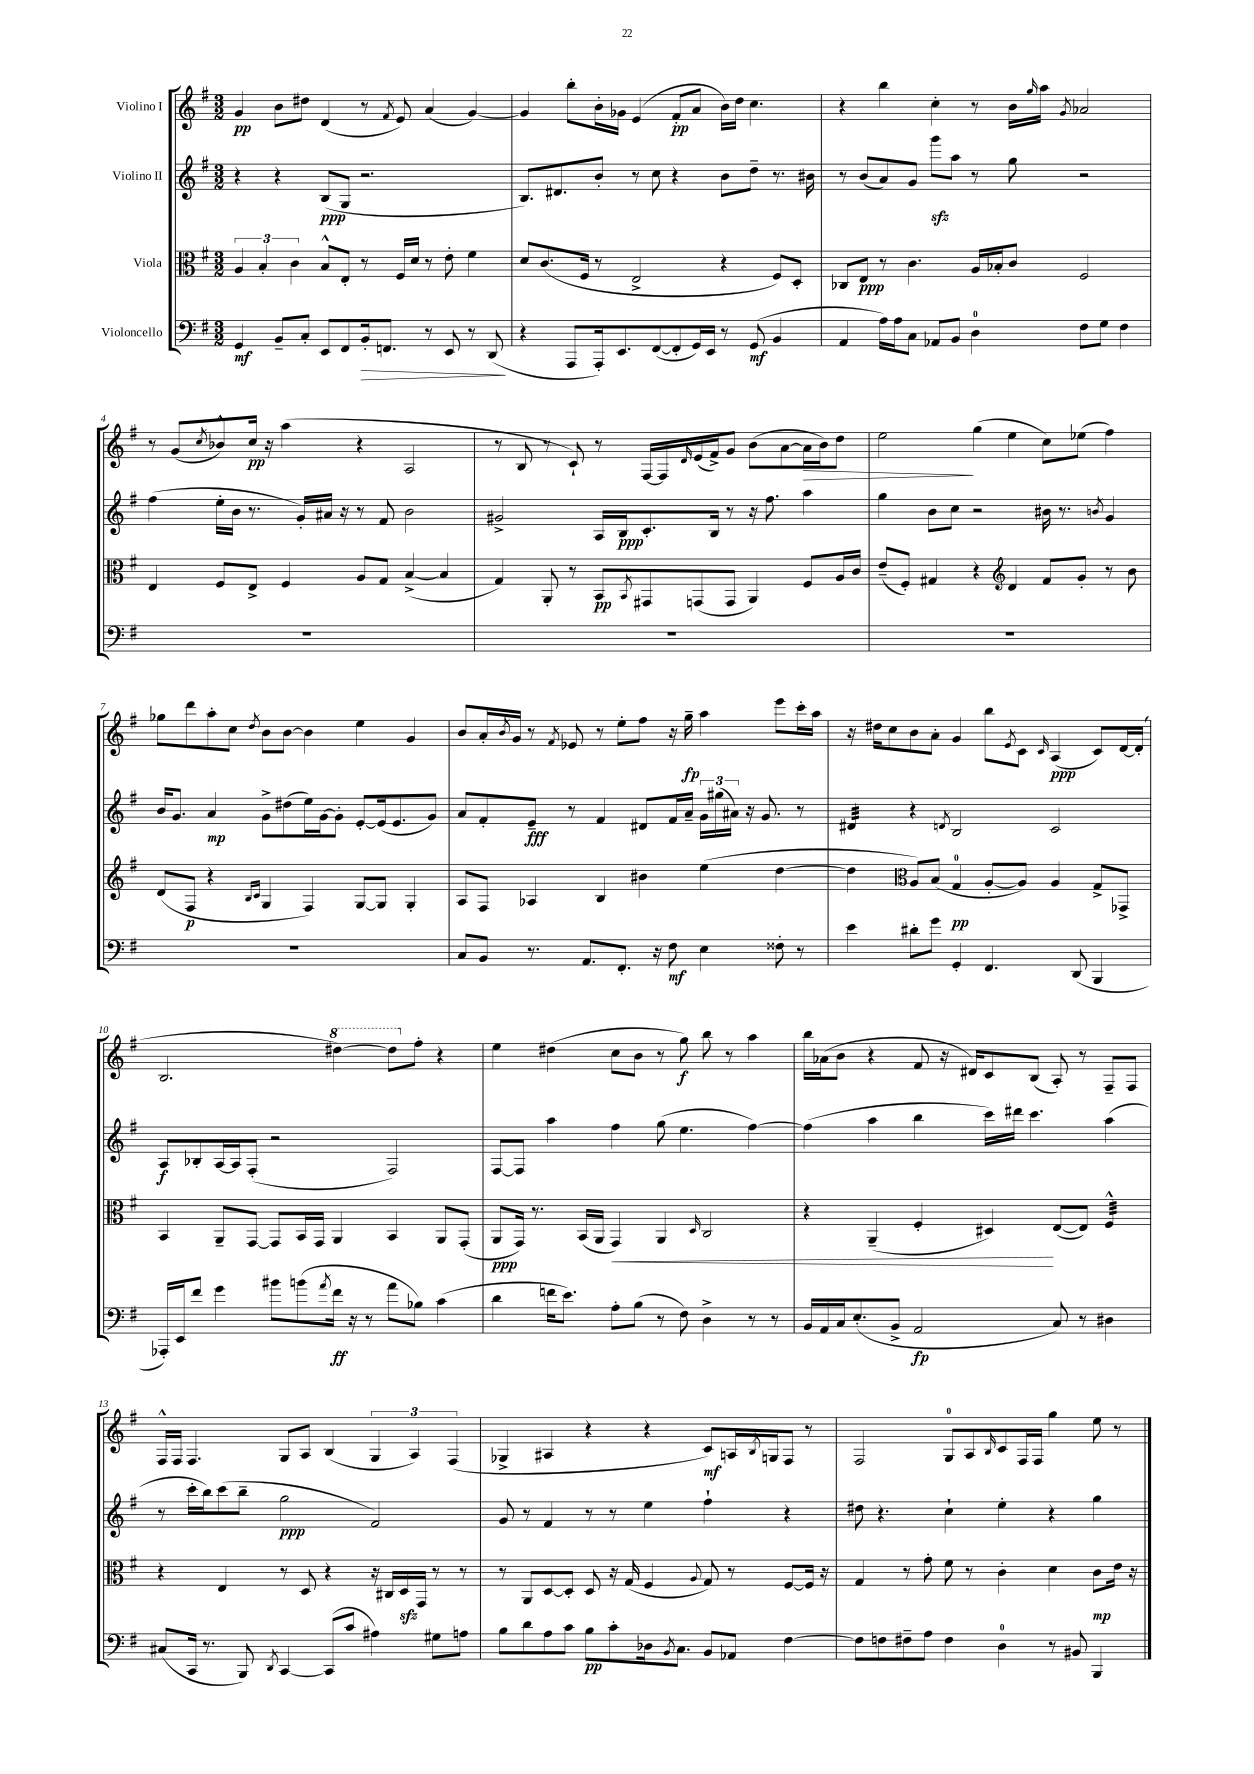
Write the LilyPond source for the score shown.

<<
\new StaffGroup <<
\new Staff = "s0" \with { instrumentName = "Violino I" } {
    \clef treble \key g \major \numericTimeSignature \time 3/2
    g'4\pp b'8 dis''8 d'4( r8 \acciaccatura { fis'8 } e'8) a'4( g'4~) |
    g'4 b''8-. b'16-. ges'16 e'4( fis'8-.\pp a'8 b'16) d''16 c''4. |
    r4 b''4 c''4-. r8 b'16 \grace { g''16 } a''16 \acciaccatura { g'8 } aes'2 |
    r8 g'8( \acciaccatura { c''8 } bes'8-^) c''16\pp r16 a''4( r4 a2 |
    r8 b8 r8 c'8-!) r8 fis16~ fis16 \grace { d'16 } e'16( fis'16->) g'8 b'8( a'8~ a'16\> b'16) d''8 |
    e''2\! g''4( e''4 c''8) ees''8( fis''4) |
    ges''8 d'''8 a''8-. c''8 \acciaccatura { d''8 } b'8 b'8~ b'4 e''4 g'4 |
    b'8 a'16-. \acciaccatura { b'8 } g'16 r8 \acciaccatura { fis'8 } ees'8 r8 e''8-. fis''8 r16 g''16--\fp a''4 e'''8 c'''16-. a''16 |
    r16 dis''16 c''8 b'8 a'8-. g'4 b''8 \acciaccatura { e'8 } c'8 \grace { c'16 } a4\ppp( c'8) d'16~ d'16-.( |
    b2. \ottava #1 dis'''4~) dis'''8 \ottava #0 fis''8-. r4 |
    e''4 dis''4( c''8 b'8 r8 g''8\f) b''8 r8 a''4 |
    b''16 aes'16( b'8 r4 fis'8 r16 dis'16) c'8 b8( a8-.) r8 fis8-- fis8 |
    fis16-^ fis16 fis4. g8 a8 b4( \tuplet 3/2 { g4 a4) fis4( } |
    ges4-> ais4 r4 r4 c'8\mf) a16 \acciaccatura { b8 } g16 fis8 r8 |
    fis2 g8-0 a8 \grace { b16 } c'8 fis16 fis16 g''4 e''8 r8 \bar "|." |
}
\new Staff = "s1" \with { instrumentName = "Violino II" } {
    \clef treble \key g \major \numericTimeSignature \time 3/2
    r4 r4 b8\ppp( g8 r2. |
    b8.) dis'8. b'8-. r8 c''8 r4 b'8 d''8-- r8. bis'16 |
    r8 b'8( a'8) g'8 g'''8\sfz a''8 r8 g''8 r2 |
    fis''4( e''16-. b'16 r8. g'16-.) ais'16 r16 r8 fis'8 b'2 |
    gis'2-> a16 b16\ppp c'8.-. b16 r8 r16 fis''8. a''4 |
    g''4 b'8 c''8 r2 bis'16 r8. \acciaccatura { b'8 } g'4 |
    b'16 g'8. a'4\mp g'8-> dis''8( e''16) g'16~ g'8-. e'8~-. e'16( e'8. g'8) |
    a'8 fis'8-. e'8--\fff r8 fis'4 dis'8 fis'16 a'16-- \tuplet 3/2 { g'16 gis''16( ais'16) } r16 g'8. r8 |
    dis'4:32 r4 \acciaccatura { d'8 } b2 c'2 |
    a8\f bes8-. a16~ a16 fis8-.( r2 fis2) |
    fis8~ fis8 a''4 fis''4 g''8( e''4. fis''4~) |
    fis''4( a''4 b''4 c'''16) dis'''16 c'''4. a''4( |
    r8 c'''16-. b''16) c'''8( b''8-- g''2\ppp fis'2) |
    g'8 r8 fis'4 r8 r8 e''4 fis''4-! r4 |
    dis''8 r4. c''4-! e''4-. r4 g''4 \bar "|." |
}
\new Staff = "s2" \with { instrumentName = "Viola" } {
    \clef alto \key g \major \numericTimeSignature \time 3/2
    \tuplet 3/2 { a4 b4-. c'4 } b8-^ e8-. r8 fis16 d'16 r8 e'8-. fis'4 |
    d'8 c'8.( fis16 r8 e2-> r4 fis8) d8-. |
    ces8 e8\ppp r8 c'4. a16 bes16-. c'8 fis2 |
    e4 fis8 e8-> fis4 a8 g8 b4~->( b4 |
    g4) a,8-. r8 b,8\pp \acciaccatura { b,8 } gis,8 g,8( g,8 a,4) fis8 a16 c'16 |
    e'8--( fis8-.) gis4 r4 \clef treble d'4 fis'8 g'8-. r8 b'8 |
    d'8( fis8\p r4 \grace { b16 c'16 } g4 fis4) g8~ g8 g4-. |
    a8 fis8 aes4 b4 bis'4 e''4( d''4~ |
    d''4 \clef alto a8) b8( g4-0\pp a8~-. a8) a4 g8-> ges,8-> |
    b,4 a,8-- g,8~ g,8 b,16 g,16 a,4 b,4 a,8 g,8-.( |
    a,8\ppp g,16) r8. b,16( a,16 g,4\<) a,4 \grace { d16 } c2 |
    r4 a,4--( fis4-. dis4\!) e8~( e8) fis4:32-^ |
    r4 e4 r8 d8 r4 r16 cis16 d16\sfz g,16 r8 r8 |
    r8 a,8 d8~ d8-. d8 r16 g16( fis4 \appoggiatura { a8 } g8) r8 fis8~ fis16 r16 |
    g4 r8 g'8-. fis'8 r8 c'4-. d'4 c'8\mp e'16 r16 \bar "|." |
}
\new Staff = "s3" \with { instrumentName = "Violoncello" } {
    \clef bass \key g \major \numericTimeSignature \time 3/2
    g,4\mf b,8-- c8-. e,8 fis,8 b,16-.\> f,8. r8 e,8 r8 d,8\!( |
    r4 a,,8 a,,16-.) e,8. fis,8~( fis,8-. g,16) e,16 r8 g,8\mf( b,4 |
    a,4 a16) a16 c8 aes,8 b,8 d4-0 fis8 g8 fis4 |
    R1. |
    R1. |
    R1. |
    R1. |
    c8 b,8 r8. a,8. fis,8.-. r16 fis8\mf e4 fisis8-. r8 |
    e'4 dis'8-. g'8 g,4-. fis,4. d,8( b,,4 |
    aes,,16-.) e,16 fis'8 g'4 bis'8 b'8( \acciaccatura { a'8 } fis'16\ff r16 r8 a'8 bes8) c'4( |
    d'4 f'16 e'8.) a8-. b8( r8 fis8) d4-> r8 r8 |
    b,16 a,16 c16 e8.-.( b,8-> a,2\fp c8) r8 dis4 |
    cis8( c,16 r8. b,,8) \acciaccatura { d,8 } c,4~ c,8( c'8 ais4) gis8 a8 |
    b8 d'8 a8 c'8 b8\pp c'8-. des16 \acciaccatura { b,8 } c8. b,8 aes,8 fis4~ |
    fis8 f8 fis8-- a8 fis4 d4-0 r8 bis,8 b,,4 \bar "|." |
}
>>
>>
